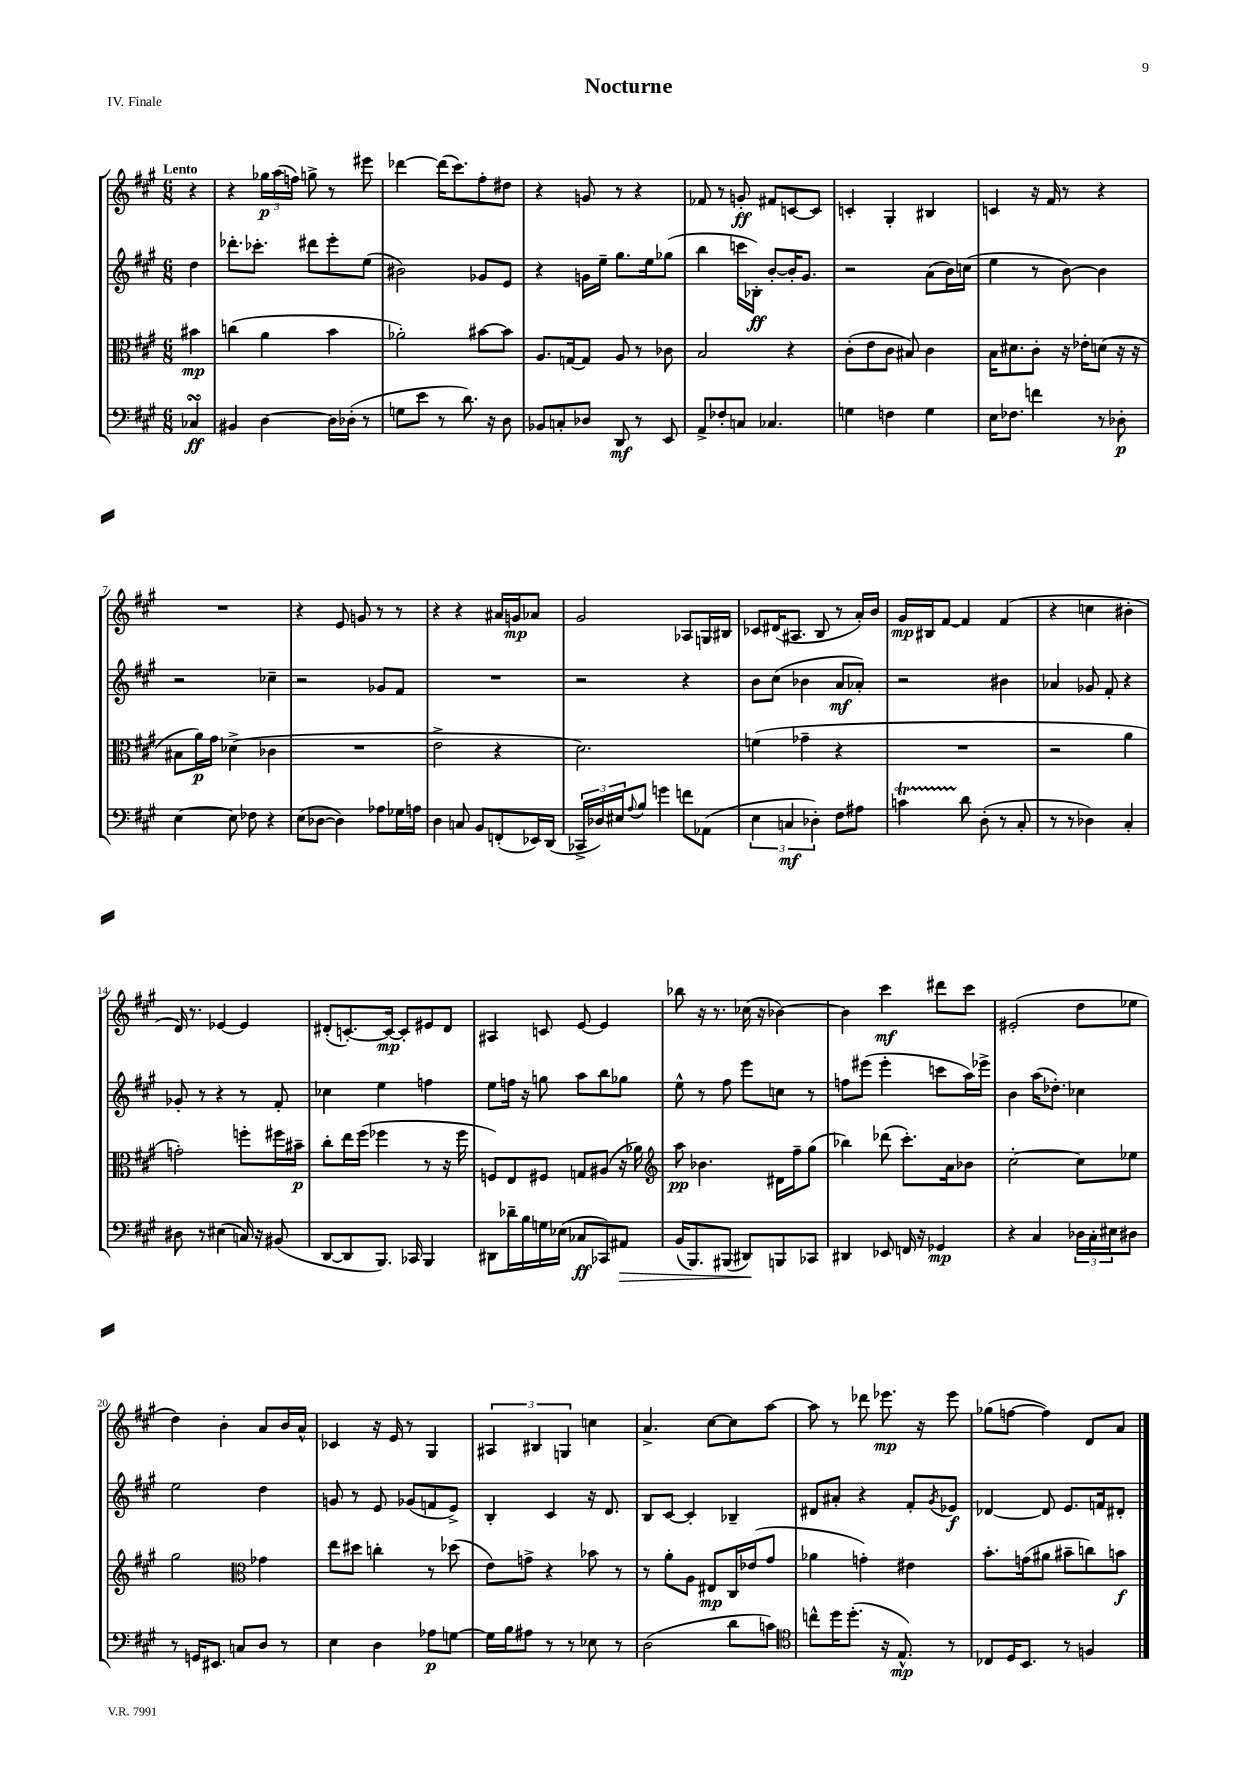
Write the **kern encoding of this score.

**kern	**dynam	**kern	**dynam	**kern	**dynam	**kern	**dynam
*part4	*part4	*part3	*part3	*part2	*part2	*part1	*part1
*staff4	*staff4	*staff3	*staff3	*staff2	*staff2	*staff1	*staff1
*clefF4	*	*clefC3	*	*clefG2	*	*clefG2	*
*k[f#c#g#]	*	*k[f#c#g#]	*	*k[f#c#g#]	*	*k[f#c#g#]	*
*M6/8	*	*M6/8	*	*M6/8	*	*M6/8	*
=	=	=	=	=	=	=	=
!	!	!	!	!	!	!LO:TX:a:B:t=Lento	!
4C-XsSSs/	ff	4b#X\	mp	4dd\	.	4r	.
=1	=1	=1	=1	=1	=1	=1	=1
4BB#X/	.	(4ccn\	.	8.ddd-X'\L	.	4r	.
.	.	.	.	8.ccc-X'\J	.	.	.
[4D\	.	4a\	.	.	.	24gg-X\LL	p
.	.	.	.	.	.	(24aa\	.
.	.	.	.	.	.	24ffn\JJ)	.
.	.	.	.	8ddd#X\L	.	8ggn^\	.
16D\LL]	.	4b\	.	8eee'\	.	8r	.
(16D-X'\JJ	.	.	.	.	.	.	.
8r	.	.	.	(8ee\J	.	8eee#X\	.
=2	=2	=2	=2	=2	=2	=2	=2
8Gn\L	.	2a-X'\)	.	2b#X\)	.	[4ddd-X\	.
8e\J	.	.	.	.	.	.	.
8r	.	.	.	.	.	(16ddd-\KL]	.
.	.	.	.	.	.	8.ccc#\)	.
8.d\)	.	.	.	.	.	.	.
.	.	[8b#X\L	.	8g-X/L	.	8ff#'\	.
16r	.	.	.	.	.	.	.
8D\	.	8b#\J]	.	8e/J	.	8dd#X\J	.
=3	=3	=3	=3	=3	=3	=3	=3
8BB-X/L	.	8.A/L	.	4r	.	4r	.
8Cn'/	.	.	.	.	.	.	.
.	.	[16Gn/k	.	.	.	.	.
8D-X/J	.	8G/J]	.	16gn\LL	.	8gn/	.
.	.	.	.	16ee~\JJ	.	.	.
8DD/	mf	8A/	.	8.gg#\L	.	8r	.
8r	.	8r	.	.	.	4r	.
.	.	.	.	16ee\k	.	.	.
8EE/	.	8c-X\	.	(8gg-X\J	.	.	.
=4	=4	=4	=4	=4	=4	=4	=4
8AA^/L	.	2B/	.	4bb\	.	8f-X/	.
8F-X'/	.	.	.	.	.	8r	.
8Cn/J	.	.	.	16cccn\LL	.	8gn'/	ff
.	.	.	.	16B-X'\JJ)	ff	.	.
4.C-X/	.	.	.	[8b'/L	.	8f#X/L	.
.	.	4r	.	16b'/K]	.	[8cn/	.
.	.	.	.	8.g#/J	.	.	.
.	.	.	.	.	.	8c/J]	.
=5	=5	=5	=5	=5	=5	=5	=5
4Gn\	.	(8c#'\L	.	2r	.	4cn'/	.
.	.	8e\	.	.	.	.	.
4Fn\	.	8c#\J	.	.	.	4G#'/	.
.	.	8B#X/)	.	.	.	.	.
4G\	.	4c#\	.	(8a\L	.	4B#X/	.
.	.	.	.	16b\L)	.	.	.
.	.	.	.	(16ccn\JJ	.	.	.
=6	=6	=6	=6	=6	=6	=6	=6
16E\KL	.	16B\KL	.	4ee\	.	4cn/	.
8.F-X\J	.	8.d#X\	.	.	.	.	.
4fn\	.	8c#'\J	.	8r	.	16r	.
.	.	.	.	.	.	16f#/	.
.	.	16r	.	[8b\)	.	8r	.
.	.	16e-X'\KL	.	.	.	.	.
8r	.	(8dn\J	.	4b\]	.	4r	.
8D-X'\	p	16r	.	.	.	.	.
.	.	16r	.	.	.	.	.
!!LO:LB:g=z
=7	=7	=7	=7	=7	=7	=7	=7
[4E\	.	8B#X\L	.	2r	.	2.r	.
.	.	16a\L)	p	.	.	.	.
.	.	16g#\JJ	.	.	.	.	.
8E\]	.	(4d-X^\	.	.	.	.	.
8F-X\	.	.	.	.	.	.	.
4r	.	4c-X\	.	4cc-X~\	.	.	.
=8	=8	=8	=8	=8	=8	=8	=8
(8E\L	.	2.r	.	2r	.	4r	.
[8D-X\J	.	.	.	.	.	.	.
4D-\])	.	.	.	.	.	8e/	.
.	.	.	.	.	.	8gn/	.
8A-X\L	.	.	.	8g-X/L	.	8r	.
16G-X\L	.	.	.	8f#/J	.	8r	.
16An\JJ	.	.	.	.	.	.	.
=9	=9	=9	=9	=9	=9	=9	=9
4D\	.	2e^\	.	2.r	.	4r	.
8Cn/	.	.	.	.	.	4r	.
8BB/L	.	.	.	.	.	.	.
(8FFn'/	.	4r	.	.	.	16a#X/LL	.
.	.	.	.	.	.	16gn/J	mp
16EE-X/L)	.	.	.	.	.	8a-X/J	.
(16DD/JJ	.	.	.	.	.	.	.
=10	=10	=10	=10	=10	=10	=10	=10
24CC-X^/LL	.	2.d\)	.	2r	.	2g#/	.
24D-X/)	.	.	.	.	.	.	.
24E#X/J	.	.	.	.	.	.	.
8qqA/	.	.	.	.	.	.	.
8B/J	.	.	.	.	.	.	.
4gn\	.	.	.	.	.	.	.
8fn\L	.	.	.	4r	.	8A-X/L	.
(8AA-X\J	.	.	.	.	.	16Gn/L	.
.	.	.	.	.	.	16B#X/JJ	.
=11	=11	=11	=11	=11	=11	=11	=11
6E\	.	(4fn\	.	8b\L	.	8c-X/L	.
.	.	.	.	(8cc#\J	.	(16d#X/K	.
6Cn/	mf	.	.	.	.	.	.
.	.	.	.	.	.	8.A#X/J	.
.	.	4g-X~\	.	4b-X\	.	.	.
6D-X'\)	.	.	.	.	.	.	.
.	.	.	.	.	.	8B/	.
8F#\L	.	4r	.	8a/L	mf	8r	.
8A#X\J	.	.	.	8a-X'/J)	.	16a'/LL)	.
.	.	.	.	.	.	16b/JJ	.
=12	=12	=12	=12	=12	=12	=12	=12
4cnT\	.	2.r	.	2r	.	16g#/LL	mp
.	.	.	.	.	.	16B#X/J	.
.	.	.	.	.	.	[8f#/J	.
8d\	.	.	.	.	.	4f#/]	.
(8D'\	.	.	.	.	.	.	.
8r	.	.	.	4b#X\	.	(4f#/	.
8C#'/	.	.	.	.	.	.	.
=13	=13	=13	=13	=13	=13	=13	=13
8r	.	2r	.	4a-X/	.	4r	.
8r	.	.	.	.	.	.	.
4D-X\)	.	.	.	8g-X/	.	4ccn\	.
.	.	.	.	8f#'/	.	.	.
4C#'/	.	4a\	.	4r	.	4b#X'\	.
!!LO:LB:g=z
=14	=14	=14	=14	=14	=14	=14	=14
8D#X\	.	2gn'\)	.	8g-X'/	.	16d/)	.
.	.	.	.	.	.	8.r	.
8r	.	.	.	8r	.	.	.
(4E#X\	.	.	.	4r	.	[4e-X/	.
16Cn/)	.	8ffn'\L	.	8r	.	4e-/]	.
16r	.	.	.	.	.	.	.
(8BB#X/	.	16ff#X\L	.	8f#'/	.	.	.
.	.	16b#X~\JJ	p	.	.	.	.
=15	=15	=15	=15	=15	=15	=15	=15
[8DD/L	.	8cc#'\L	.	4cc-X\	.	(8d#X'/L	.
8DD/]	.	16ee\L	.	.	.	[8.cn'/)	.
.	.	(16ff#\JJ	.	.	.	.	.
8.BBB/J)	.	4ff-X\	.	4ee\	.	.	.
.	.	.	.	.	.	16c/Jk_	mp
.	.	.	.	.	.	8c'/L]	.
16CC-X/	.	.	.	.	.	.	.
4BBB/	.	8r	.	4ffn\	.	8e#X/	.
.	.	16r	.	.	.	8d#/J	.
.	.	16ff-\	.	.	.	.	.
=16	=16	=16	=16	=16	=16	=16	=16
8DD#X\L	.	8Fn/L)	.	8ee\L	.	4A#X/	.
16d-X~\L	.	8E/	.	16ffn\Jk	.	.	.
16B\	.	.	.	16r	.	.	.
16Gn\	.	8F#X/J	.	8ggn\	.	8cn/	.
(16E-X\JJ	.	.	.	.	.	.	.
8C-X/L	ff	8Gn/L	.	8aa\L	.	[8e/	.
8CC-X/)	.	(8A#X/J	.	8bb\	.	4e/]	.
!	!LO:HP:b	!	!	!	!	!	!
8AA#X/J	>	16r	.	8gg-X\J	.	.	.
.	.	16a-X\)	.	.	.	.	.
=17	=17	=17	=17	=17	=17	=17	=17
*	*	*clefG2	*	*	*	*	*
(16BB/KL	.	8aa\	pp	8ee^^\	.	8bb-X\	.
8.BBB/)	.	.	.	.	.	.	.
.	.	4.b-X\	.	8r	.	16r	.
.	.	.	.	.	.	8.r	.
(8BBB#X/J	.	.	.	8ff#\	.	.	.
8DD#X/L)	.	.	.	8eee\L	.	(16cc-X\	.
.	.	.	.	.	.	16r	.
8BBBn/	]	16d#X\LL	.	8ccn\J	.	[4b-X\)	.
.	.	16ff#~\J	.	.	.	.	.
8CC-X/J	.	(8gg#\J	.	8r	.	.	.
=18	=18	=18	=18	=18	=18	=18	=18
4DD#X/	.	4bb-X\)	.	8ffn\L	.	4b-\]	.
.	.	.	.	(8eee#X\J	.	.	.
8EE-X/	.	(8ddd-X\	.	4eee#'\	.	4ccc#\	mf
16FFn/	.	8.ccc#'\L)	.	.	.	.	.
16r	.	.	.	.	.	.	.
4GG-X/	mp	.	.	8cccn\L	.	8ddd#X\L	.
.	.	16a\k	.	.	.	.	.
.	.	8b-X\J	.	16aa\L)	.	8ccc#\J	.
.	.	.	.	16eee-X^\JJ	.	.	.
=19	=19	=19	=19	=19	=19	=19	=19
4r	.	[2cc#'\	.	4b\	.	(2e#X'/	.
4C#/	.	.	.	(16aa\KL	.	.	.
.	.	.	.	8.dd-X'\J)	.	.	.
24D-X\LL	.	8cc#\L]	.	4cc-X\	.	8dd\L	.
24C#'\	.	.	.	.	.	.	.
24E#X\J	.	.	.	.	.	.	.
8D#X\J	.	8ee-X\J	.	.	.	8ee-X\J	.
!!LO:LB:g=z
=20	=20	=20	=20	=20	=20	=20	=20
8r	.	2gg#\	.	2ee\	.	4dd\)	.
16GGn/KL	.	.	.	.	.	.	.
8.EE#X/J	.	.	.	.	.	.	.
.	.	.	.	.	.	4b'\	.
8Cn/L	.	.	.	.	.	.	.
*	*	*clefC3	*	*	*	*	*
8D/J	.	4g-X\	.	4dd\	.	8a/L	.
8r	.	.	.	.	.	16b/L	.
.	.	.	.	.	.	16a^^/JJ	.
=21	=21	=21	=21	=21	=21	=21	=21
4E\	.	8ee\L	.	8gn/	.	4c-X/	.
.	.	8dd#X\J	.	8r	.	.	.
4D\	.	4ccn'\	.	8e/	.	16r	.
.	.	.	.	.	.	16e/	.
.	.	.	.	(8g-X/L	.	8r	.
8A-X\L	p	8r	.	8fn/	.	4G#/	.
[8Gn\J	.	(8dd-X\	.	8e^/J)	.	.	.
=22	=22	=22	=22	=22	=22	=22	=22
16G\LL]	.	8e\L)	.	4B'/	.	6A#X/	.
16B\J	.	.	.	.	.	.	.
8A#X\J	.	8gn^\J	.	.	.	.	.
.	.	.	.	.	.	6B#X/	.
8r	.	4r	.	4c#/	.	.	.
.	.	.	.	.	.	6Gn/	.
8r	.	.	.	.	.	.	.
8E-X\	.	8b-X\	.	16r	.	4ccn\	.
.	.	.	.	8.d/	.	.	.
8r	.	8r	.	.	.	.	.
=23	=23	=23	=23	=23	=23	=23	=23
(2D\	.	8r	.	8B/L	.	4.a^/	.
.	.	8a'\L	.	[8c#/J	.	.	.
.	.	8A\J	.	4c#'/]	.	.	.
.	.	8E#X/L	mp	.	.	[8cc#\L	.
8d\L	.	16C#/L	.	4B-X~/	.	8cc#\]	.
.	.	(16e-X/J	.	.	.	.	.
8cn\J)	.	8g#/J	.	.	.	[8aa\J	.
=24	=24	=24	=24	=24	=24	=24	=24
*clefC4	*	*	*	*	*	*	*
8ccn^^\L	.	4a-X\	.	8d#X/L	.	8aa\]	.
16dd\K	.	.	.	8a#X'/J	.	8r	.
(8.dd'\J	.	.	.	.	.	.	.
.	.	4gn'\)	.	4r	.	8ddd-X\	.
16r	.	.	.	.	.	8.eee-X\	mp
8.E^^/)	mp	.	.	.	.	.	.
.	.	4e#X\	.	8f#'/L	.	.	.
.	.	.	.	.	.	16r	.
.	.	.	.	8qg#/	.	.	.
8r	.	.	.	8e-X/J	f	8eee-\	.
=25	=25	=25	=25	=25	=25	=25	=25
8C-X/L	.	8.b'\L	.	[4d-X/	.	(8gg-X\L	.
16D/K	.	.	.	.	.	[8ffn\J	.
8.BB/J	.	(16gn\k	.	.	.	.	.
.	.	8a#X\J	.	8d-/]	.	4ff\])	.
8r	.	8b#X~\L	.	8.e/L	.	.	.
4Fn/	.	8ccn\)	.	.	.	8d/L	.
.	.	.	.	16fn/k	.	.	.
.	.	8bn\J	f	8d#X'/J	.	8a/J	.
==	==	==	==	==	==	==	==
*-	*-	*-	*-	*-	*-	*-	*-
